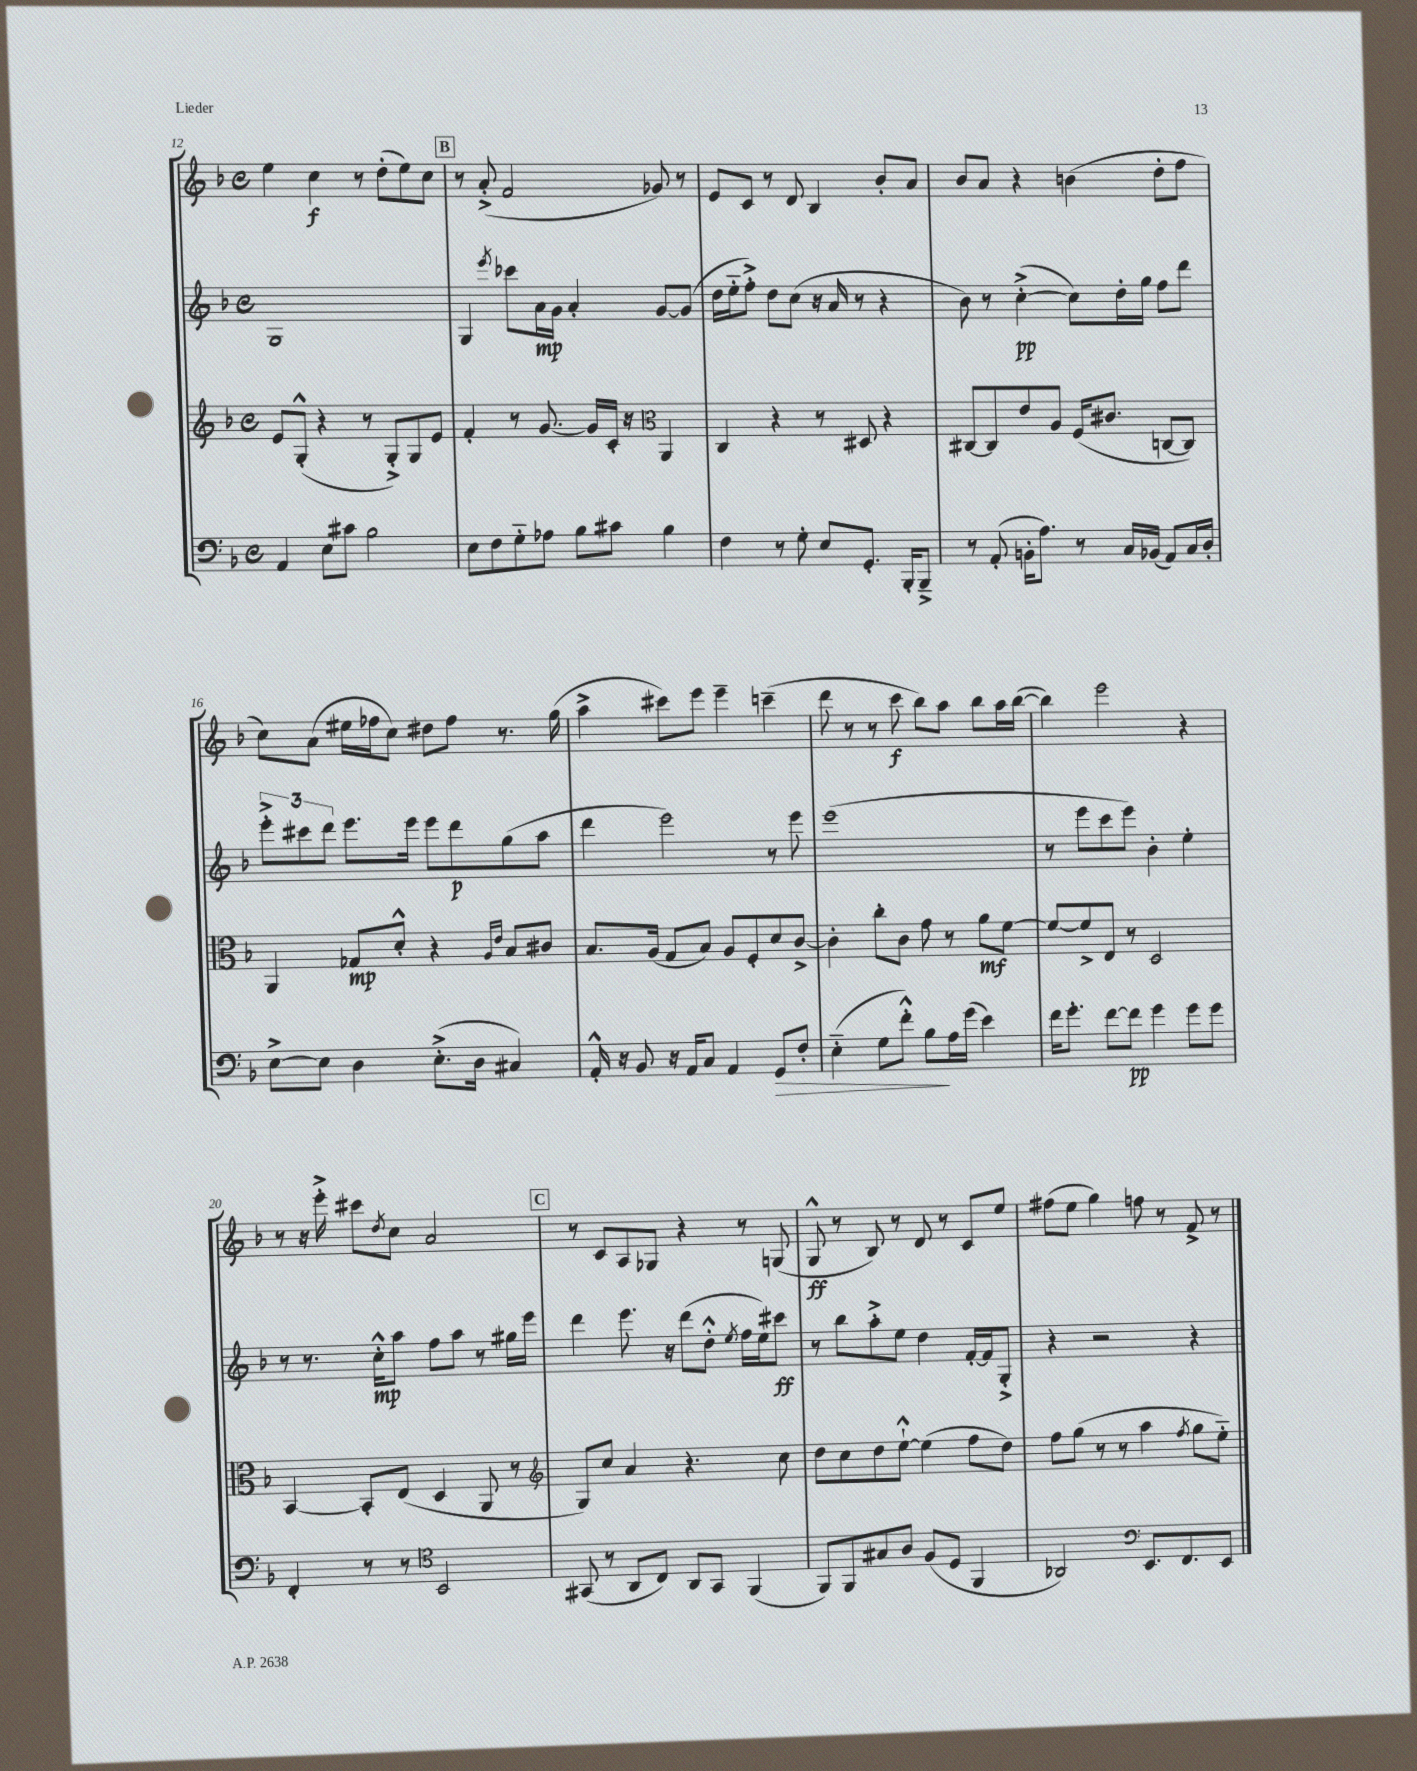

**kern	**dynam	**kern	**dynam	**kern	**dynam	**kern	**dynam
*part4	*part4	*part3	*part3	*part2	*part2	*part1	*part1
*staff4	*staff4	*staff3	*staff3	*staff2	*staff2	*staff1	*staff1
*clefF4	*	*clefG2	*	*clefG2	*	*clefG2	*
*k[b-]	*	*k[b-]	*	*k[b-]	*	*k[b-]	*
*M4/4	*	*M4/4	*	*M4/4	*	*M4/4	*
*met(c)	*	*met(c)	*	*met(c)	*	*met(c)	*
=12	=12	=12	=12	=12	=12	=12	=12
4AA/	.	8e/L	.	1G	.	4ee\	.
.	.	(8G'^^/J	.	.	.	.	.
8E\L	.	4r	.	.	.	4cc\	f
8c#X\J	.	.	.	.	.	.	.
2B-\	.	8r	.	.	.	8r	.
.	.	8G'^/L)	.	.	.	(8dd'\L	.
.	.	8G/	.	.	.	8ee\)	.
.	.	8e/J	.	.	.	8cc\J	.
!!LO:REH:place=s1:t=B
=13	=13	=13	=13	=13	=13	=13	=13
8E\L	.	4f'/	.	4G/	.	8r	.
8F\	.	.	.	.	.	(8a'^/	.
.	.	.	.	8qeee/	.	.	.
8G\	.	8r	.	8ccc-X\L	.	2f/	.
8A-X\J	.	[8.g/	.	16a\L	mp	.	.
.	.	.	.	16g\JJ	.	.	.
8B-\L	.	.	.	4a'/	.	.	.
.	.	16g/LL]	.	.	.	.	.
8c#X\J	.	16c'/JJ	.	.	.	.	.
.	.	16r	.	.	.	.	.
*	*	*clefC3	*	*	*	*	*
4B-\	.	4AA/	.	[8g/L	.	8g-X/)	.
.	.	.	.	(8g/J]	.	8r	.
=14	=14	=14	=14	=14	=14	=14	=14
4F\	.	4C/	.	16dd\LL	.	8e/L	.
.	.	.	.	16ee\J	.	.	.
.	.	.	.	8ff'^\J)	.	8c/J	.
8r	.	4r	.	8dd\L	.	8r	.
8G'\	.	.	.	(8cc\J	.	8d/	.
8E/L	.	8r	.	16r	.	4B-/	.
.	.	.	.	16a/	.	.	.
8.GG'/J	.	8D#X/	.	8r	.	.	.
.	.	4r	.	4r	.	8b-'/L	.
16BBB-'/KL	.	.	.	.	.	.	.
8BBB-~^/J	.	.	.	.	.	8a/J	.
=15	=15	=15	=15	=15	=15	=15	=15
8r	.	[8C#X/L	.	8b-\)	.	8b-/L	.
(8AA'/	.	8C#/]	.	8r	.	8a/J	.
16BBn'\KL	.	8e/	.	([4cc'^\	pp	4r	.
8.A\J)	.	.	.	.	.	.	.
.	.	8A/J	.	.	.	.	.
8r	.	(16F/KL	.	8cc\L])	.	(4bn\	.
.	.	8.c#X/J	.	.	.	.	.
16C/LL	.	.	.	16dd'\L	.	.	.
(16BB-X/JJ	.	.	.	16gg\JJ	.	.	.
8AA/L)	.	[8Cn/L	.	8ff\L	.	8dd'\L	.
16C/L	.	8C/J])	.	8ddd\J	.	8ff\J	.
16D'/JJ	.	.	.	.	.	.	.
!!LO:LB:g=z
=16	=16	=16	=16	=16	=16	=16	=16
[8E^\L	.	4AA/	.	12eee'^\L	.	8cc\L)	.
.	.	.	.	12ccc#X\	.	.	.
8E\J]	.	.	.	.	.	(8a\J	.
.	.	.	.	12ddd\J	.	.	.
4D\	.	8G-X/L	mp	8.eee\L	.	16ee#X\LL	.
.	.	.	.	.	.	16ff-X\J	.
.	.	8d'^^/J	.	.	.	8cc\J)	.
.	.	.	.	16eee\Jk	.	.	.
(8.E'^\L	.	4r	.	8eee\L	.	8dd#X\L	.
.	.	.	.	8ddd\	p	8ff-\J	.
16D\Jk	.	.	.	.	.	.	.
.	.	16qqA/LL	.	.	.	.	.
.	.	16qqe/JJ	.	.	.	.	.
4C#X/)	.	8B-/L	.	(8gg\	.	8.r	.
.	.	8c#X/J	.	8aa\J	.	.	.
.	.	.	.	.	.	(16gg\	.
=17	=17	=17	=17	=17	=17	=17	=17
16AA'^^/	.	8.B-/L	.	4ddd\	.	4aa^\	.
16r	.	.	.	.	.	.	.
8BB-/	.	.	.	.	.	.	.
.	.	(16A/Jk	.	.	.	.	.
16r	.	8G/L	.	2eee\)	.	8ccc#X\L)	.
16AA/KL	.	.	.	.	.	.	.
8C/J	.	8B-/J)	.	.	.	8eee\J	.
4AA/	.	8A/L	.	.	.	4eee~\	.
.	.	8F'/	.	.	.	.	.
!	!LO:HP:b	!	!	!	!	!	!
8GG/L	>	8d/	.	8r	.	(4cccn~\	.
8F'/J	.	[8c^/J	.	8eee\	.	.	.
=18	=18	=18	=18	=18	=18	=18	=18
(4E\	.	4c'\]	.	(1eee	.	8ddd\	.
.	.	.	.	.	.	8r	.
8G\L	.	8cc'\L	.	.	.	8r	.
8f'^^\J)	.	8c\J	.	.	.	8ccc\	f
8B-\L	.	8g\	.	.	.	8bb-\L)	.
16A\L	]	8r	.	.	.	8aa\J	.
(16g\JJ	.	.	.	.	.	.	.
4e\)	.	8a\L	mf	.	.	8bb-\L	.
.	.	[8f\J	.	.	.	16aa\L	.
.	.	.	.	.	.	([16bb-\JJ	.
=19	=19	=19	=19	=19	=19	=19	=19
16f\KL	.	8f/L_	.	8r	.	4bb-\])	.
8.g'\J	.	.	.	.	.	.	.
.	.	8f^/]	.	8eee\L	.	.	.
[8f\L	.	8E/J	.	8ccc\	.	2eee\	.
8f\J]	pp	8r	.	8eee\J)	.	.	.
4g\	.	2D/	.	4b-'\	.	.	.
8g\L	.	.	.	4ee'\	.	4r	.
8g\J	.	.	.	.	.	.	.
!!LO:LB:g=z
=20	=20	=20	=20	=20	=20	=20	=20
4FF'/	.	[4BB-/	.	8r	.	8r	.
.	.	.	.	8.r	.	16r	.
.	.	.	.	.	.	16eee'^\	.
8r	.	8BB-'/L]	.	.	.	8ccc#X\L	.
.	.	.	.	16cc'^^\KL	mp	.	.
.	.	.	.	.	.	8qdd/	.
8r	.	(8E/J	.	8aa\J	.	8cc\J	.
*clefC4	*	*	*	*	*	*	*
2BB-/	.	4D/	.	8ff\L	.	2a/	.
.	.	.	.	8aa\J	.	.	.
.	.	8AA/	.	8r	.	.	.
.	.	8r	.	16gg#X\LL	.	.	.
.	.	.	.	16eee\JJ	.	.	.
!!LO:REH:place=s1:t=C
=21	=21	=21	=21	=21	=21	=21	=21
*	*	*clefG2	*	*	*	*	*
(8GG#X/	.	8G/L)	.	4ddd\	.	8r	.
8r	.	8cc/J	.	.	.	8c/L	.
8AA/L	.	4a/	.	8.eee\	.	8A/	.
8C/J)	.	.	.	.	.	8G-X/J	.
.	.	.	.	16r	.	.	.
8AA/L	.	4.r	.	(8ddd\L	.	4r	.
8GG#/J	.	.	.	8dd'^^\J	.	.	.
.	.	.	.	8qee/	.	.	.
(4FF/	.	.	.	16ff\LL	.	8r	.
.	.	.	.	16ee\J)	.	.	.
.	.	8cc\	.	8ccc#X\J	ff	(8Gn/	.
=22	=22	=22	=22	=22	=22	=22	=22
8FF/L)	.	8dd\L	.	8r	.	8G^^/	ff
8FF/	.	8cc\	.	8bb-\L	.	8r	.
8G#X/	.	8dd\	.	8aa'^\	.	8B-/)	.
8A/J	.	[8ee`^^\J	.	8ee\J	.	8r	.
(8F/L	.	(4ee\]	.	4dd\	.	8d/	.
8D/J	.	.	.	.	.	8r	.
4FF/	.	8ff\L	.	[16f'/LL	.	8c/L	.
.	.	.	.	16f/J]	.	.	.
.	.	8dd\J)	.	8G'^/J	.	8ee/J	.
=23	=23	=23	=23	=23	=23	=23	=23
2AA-X/)	.	8ff\L	.	4r	.	(8ff#X\L	.
.	.	(8gg\J	.	.	.	8ee\J	.
.	.	8r	.	2r	.	4gg\)	.
.	.	8r	.	.	.	.	.
*clefF4	*	*	*	*	*	*	*
8.EE/L	.	4aa\	.	.	.	8ffn\	.
.	.	.	.	.	.	8r	.
8.FF/	.	.	.	.	.	.	.
.	.	8qff/	.	.	.	.	.
.	.	8gg\L	.	4r	.	8f^/	.
8EE/J	.	8ee\J)	.	.	.	8r	.
==	==	==	==	==	==	==	==
*-	*-	*-	*-	*-	*-	*-	*-
